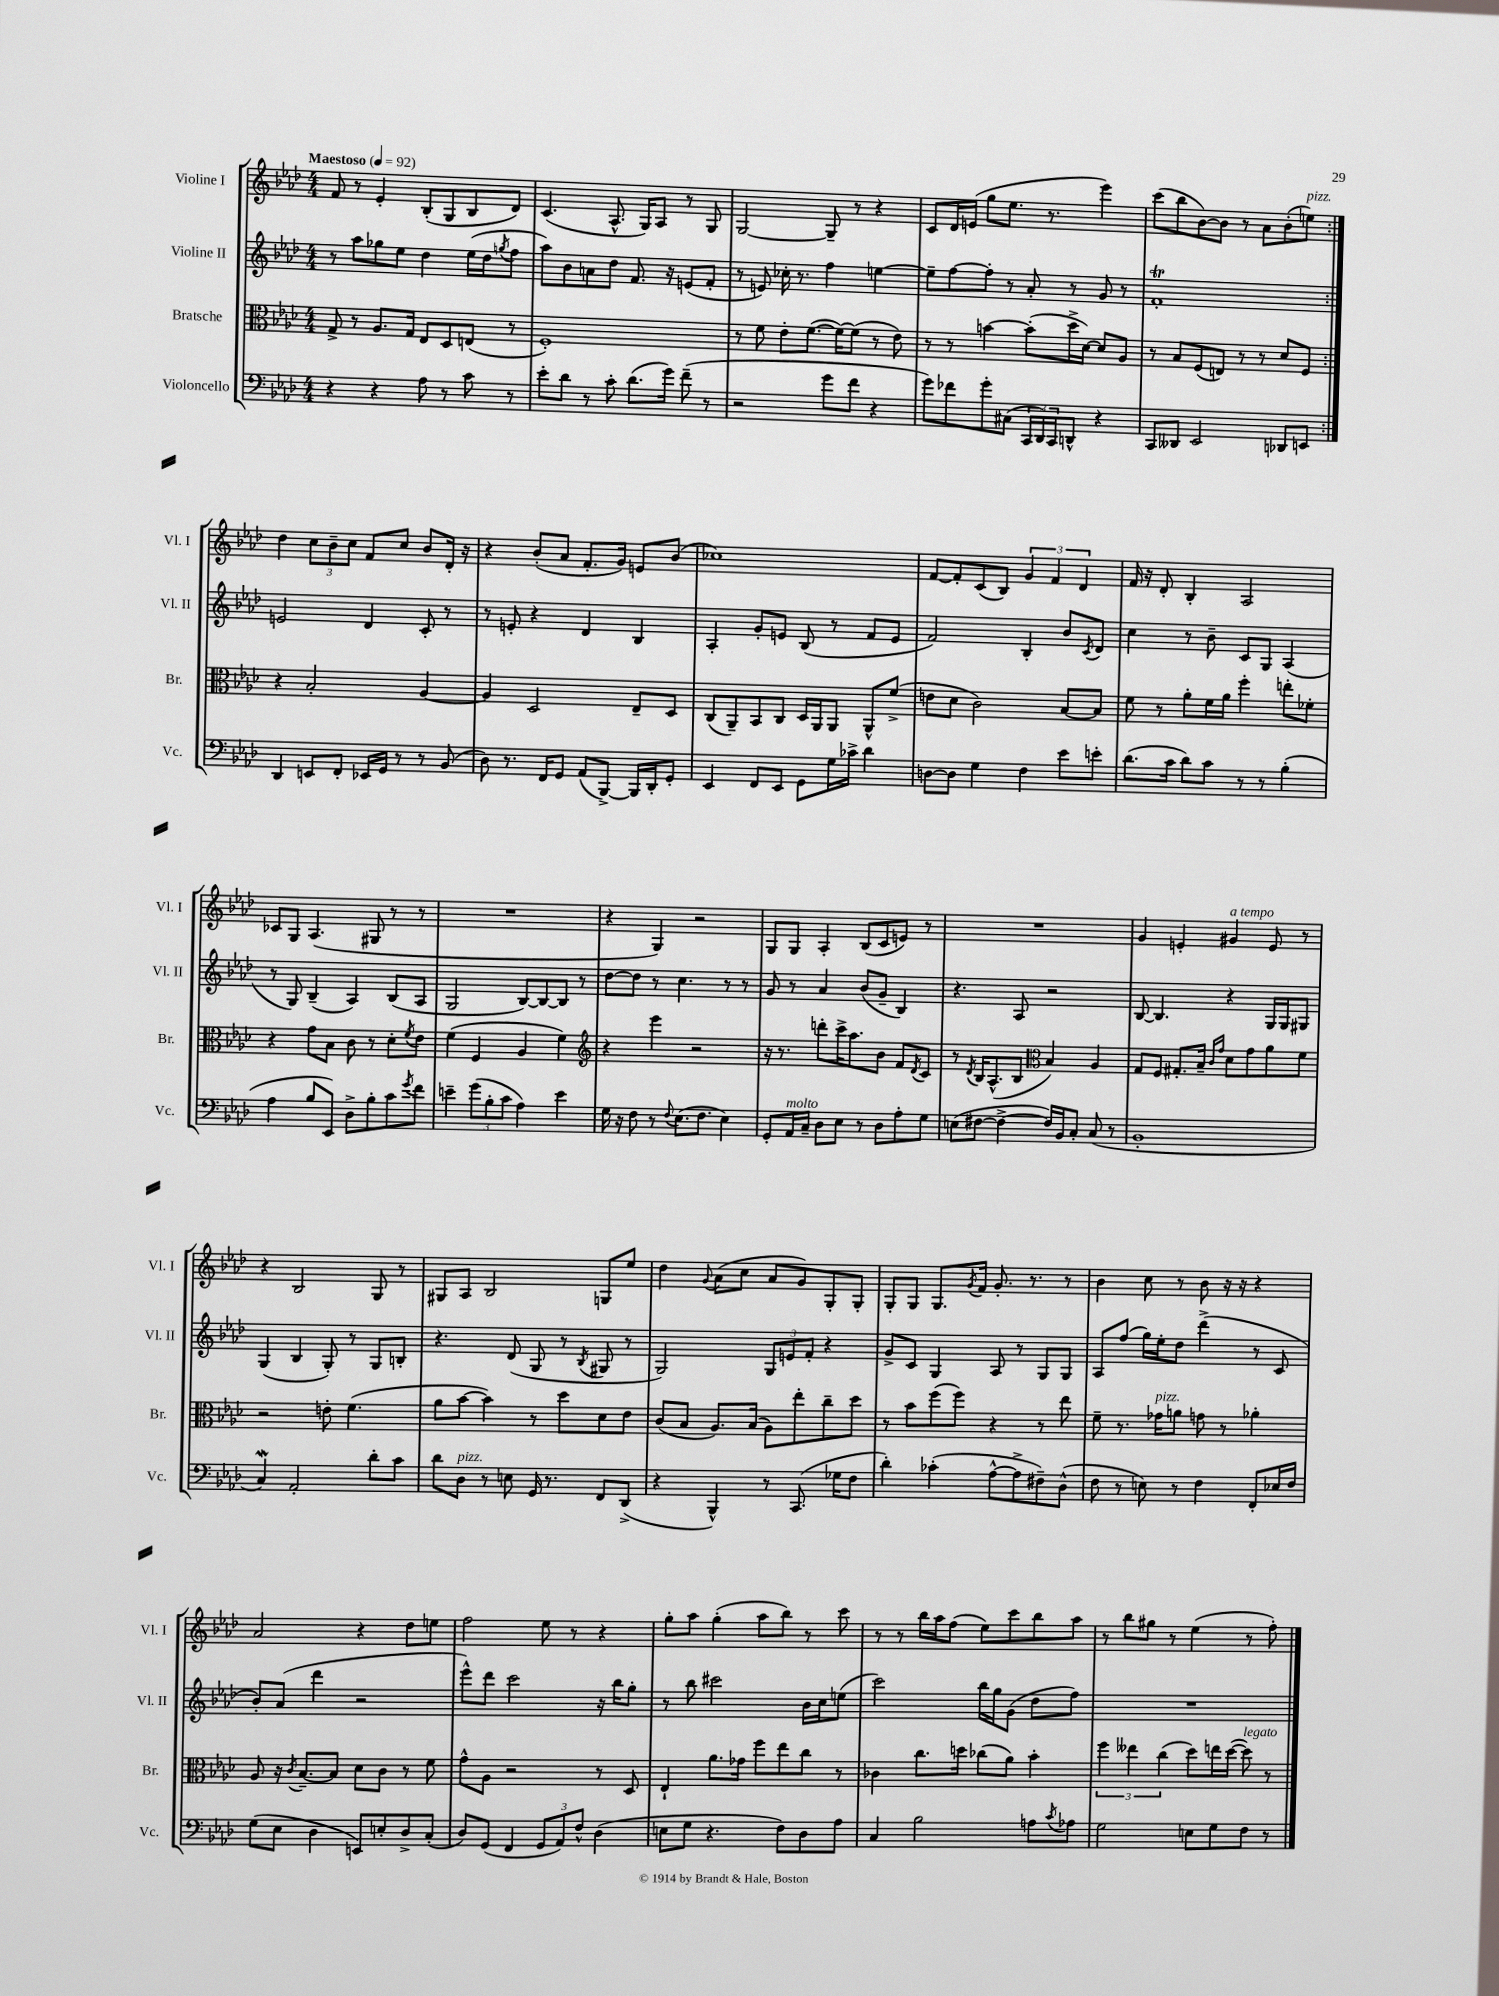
<<
\new StaffGroup <<
\new Staff = "s0" \with { instrumentName = "Violine I" shortInstrumentName = "Vl. I" } {
    \clef treble \key aes \major \numericTimeSignature \time 4/4 \tempo "Maestoso" 4 = 92
    \repeat volta 2 { f'8 r8 ees'4-. bes8-.( g8 bes8 des'8) |
    c'4.( aes8.-^ g16) aes8 r8 g8 |
    g2~ g8-- r8 r4 |
    c'8 des'16 e'16( g''8 ees''8. r8. ees'''4) |
    c'''8( bes''8 bes'8~) bes'8 r8 aes'8 bes'8-.( e''8^\markup { \italic "pizz." }) | }
    des''4 \tuplet 3/2 { c''8 bes'8-- c''8 } f'8 c''8 bes'8 des'16-. r16 |
    r4 bes'8-.( aes'8 f'8.-. g'16) e'8 bes'8( |
    ces''1) |
    f'8~ f'8-. c'8( bes8) \tuplet 3/2 { g'4 f'4 des'4 } |
    f'16 r16 des'8-. bes4-. aes2 |
    ces'8 g8 aes4.( gis8 r8 r8 |
    R1 |
    r4 g4) r2 |
    g8 g8 aes4-. bes8( c'8 e'8) r8 |
    R1 |
    g'4 e'4-. gis'4^\markup { \italic "a tempo" } e'8 r8 |
    r4 bes2 g8 r8 |
    gis8 aes8 bes2 g8 ees''8 |
    des''4 \appoggiatura { g'8 } aes'8( c''8 aes'8 g'8) g8-. g8-. |
    g8-. g8 g8. \acciaccatura { g'8 } f'16 g'8.-. r8. r8 |
    bes'4 c''8 r8 bes'8 r16 r16 r4 |
    aes'2 r4 des''8 e''8 |
    f''2 ees''8 r8 r4 |
    g''8-. aes''8 g''4-.( aes''8 bes''8) r8 c'''8 |
    r8 r8 bes''16 aes''16 f''8( ees''8) c'''8 bes''8 aes''8 |
    r8 bes''8 gis''8 r8 ees''4( r8 f''8-.) \bar "|." |
}
\new Staff = "s1" \with { instrumentName = "Violine II" shortInstrumentName = "Vl. II" } {
    \clef treble \key aes \major \numericTimeSignature \time 4/4
    \repeat volta 2 { r8 aes''8 ges''8 ees''8 des''4 ees''16( des''16 \acciaccatura { g''8 } f''8 |
    aes''8) bes'8 a'8 des''8 f'8. r16 e'8( f'8-. |
    r8 e'8) ces''16-. r8. f''4 e''4~ |
    e''8-- f''8~ f''8-. r8 aes'8-. r8 g'8 r8 |
    f'1-.\trill | }
    e'2 des'4 c'8-. r8 |
    r8 e'8-. r4 des'4 bes4 |
    aes4-. g'8-. e'8 bes8( r8 f'8 e'8 |
    f'2) bes4-. bes'8 \acciaccatura { c'8 } des'8 |
    c''4 r8 bes'8-- c'8 g8 aes4( |
    r8 g8) bes4--( aes4) bes8( aes8 |
    g2 bes8~) bes8~ bes8 r8 |
    des''8~ des''8 r8 c''4. r8 r8 |
    g'8 r8 aes'4 bes'8( g'8-- bes4) |
    r4. aes8 r2 |
    bes8~ bes4. r4 g16 g16 gis8 |
    g4( bes4 g8-.) r8 g8 b8-. |
    r4. des'8( g8 r8 \acciaccatura { bes8 } gis8 r8 |
    g2) \tuplet 3/2 { g8 e'8 f'8-. } r4 |
    g'8-> c'8 g4 aes8 r8 g8 g8 |
    aes8 f''8( g''16) ees''16-. des''8 des'''4->( r8 c'8 |
    bes'8-.) aes'8( des'''4 r2 |
    ees'''8-^) des'''8 c'''2 r16 bes''16 g''8-. |
    r8 bes''8 cis'''2 bes'16 c''16 e''8( |
    c'''2) bes''16 g''16 g'8( des''8 f''8) |
    R1 \bar "|." |
}
\new Staff = "s2" \with { instrumentName = "Bratsche" shortInstrumentName = "Br." } {
    \clef alto \key aes \major \numericTimeSignature \time 4/4
    \repeat volta 2 { g8-> r8 aes8. g16 ees8 des8 e8( r8 |
    f1-.) |
    r8 f'8 ees'8-. f'8.~( f'16~) f'8( r8 ees'8) |
    r8 r8 b'4~ b'8-.( des''16-> des'16~) des'8 aes8 |
    r8 bes8 f8( e8) r8 r8 des'8 f8 | }
    r4 bes2-. aes4~ |
    aes4 des2 ees8-- des8 |
    c8( aes,8--) bes,8 c8 des16 aes,16 aes,8 aes,8-^ f'8->( |
    e'8 des'8 c'2) bes8~ bes8 |
    f'8 r8 aes'8-. f'16 aes'16 f''4-. e''8-. fes'8-. |
    r4 g'8 bes8 c'8 r8 des'8-. \acciaccatura { f'8 } ees'8 |
    f'4( f4 aes4 f'4) |
    \clef treble r4 ees'''4 r2 |
    r16 r8. d'''8-. c'''16-> aes''8. bes'8 f'8 \acciaccatura { des'8 } c'8 |
    r8 \acciaccatura { des'8 } bes16 aes8.-^( bes8 \clef alto bes4) aes4 |
    g8 f8 gis8.-. bes16-- \grace { c'16 g'16 } des'8 g'8 aes'8 f'8 |
    r2 e'8-. f'4.( |
    aes'8 bes'8~ bes'4) r8 des''8 des'8 ees'8 |
    c'8( bes8 aes8.) bes16( aes8) ees''8-. c''8-- des''8 |
    r8 bes'8 f''8( f''8) r4 r8 ees''8 |
    f'8-- r8. ges'16^\markup { \italic "pizz." } a'8 g'8 r8 aes'4-. |
    aes8 r16 \acciaccatura { c'8 } bes8.~-- bes8 des'8 c'8 r8 f'8 |
    g'8-^ aes8 r2 r8 des8 |
    ees4-! aes'8. ges'16 f''8 ees''8 c''8 r8 |
    ces'4 c''8. d''16 ces''8( aes'8) bes'4-. |
    \tuplet 3/2 { f''4 eeses''4 c''4( } des''8) e''16 des''16~( des''8^\markup { \italic "legato" }) r8 \bar "|." |
}
\new Staff = "s3" \with { instrumentName = "Violoncello" shortInstrumentName = "Vc." } {
    \clef bass \key aes \major \numericTimeSignature \time 4/4
    \repeat volta 2 { r4 r4 aes8 r8 c'8 r8 |
    ees'8-. des'8 r8 c'8-. des'8.( g'16) f'8--( r8 |
    r2 g'8 f'8 r4 |
    g'8) fes'8 g'8-. cis8( \tuplet 3/2 { c,16 des,16) c,16 } d,8-^ r4 |
    c,8 deses,8 ees,2 des,8 e,8 | }
    des,4 e,8 f,8-. ees,16 g,16 r8 r8 bes,8( |
    des8) r8. f,16 g,8 aes,8( bes,,8~->) bes,,16 des,16-. g,8-. |
    ees,4 f,8 ees,8 g,8 g16 ces'16-> des'4 |
    d8~ d8 g4 f4 ees'8 e'8-. |
    des'8.( c'16 des'8) c'8 r8 r8 bes4-.( |
    aes4 bes8 ees,8) des8-> bes8-. c'8 \acciaccatura { g'8 } f'8 |
    e'4-- \tuplet 3/2 { g'8( bes8-. c'8 } aes4) e'4 |
    g16 r16 f8 r8 \appoggiatura { f8 } ees8.( f8. ees4) |
    g,8-. aes,16^\markup { \italic "molto" } c16-- des8 ees8 r8 des8 aes8-. g8 |
    e8( fis8~ fis4~-> fis16) bes,16 c8-. c8( r8 |
    bes,1-. |
    c4\mordent) aes,2-. des'8-. c'8 |
    des'8 des8^\markup { \italic "pizz." } r8 e8 g,16 r8. f,8 des,8->( |
    r4 bes,,4-^) r8 c,8.( ges16 f8 |
    des'4-.) ces'4-.( aes8~-^ aes8-> fis8--) des8-^( |
    f8 r8 e8) r8 f4 f,8-. ees16 f16 |
    g8( ees8 des4 e,8) e8-. des8-> c8-.( |
    des8) g,8( f,4 \tuplet 3/2 { g,8 aes,8) f8-^ } des4( |
    e8 g8 r4. f8) des8 aes8 |
    c4 bes2 a8 \acciaccatura { c'8 } aes8 |
    g2 e8 g8 f8 r8 \bar "|." |
}
>>
>>
\layout { \context { \Score \remove "Bar_number_engraver" } }
